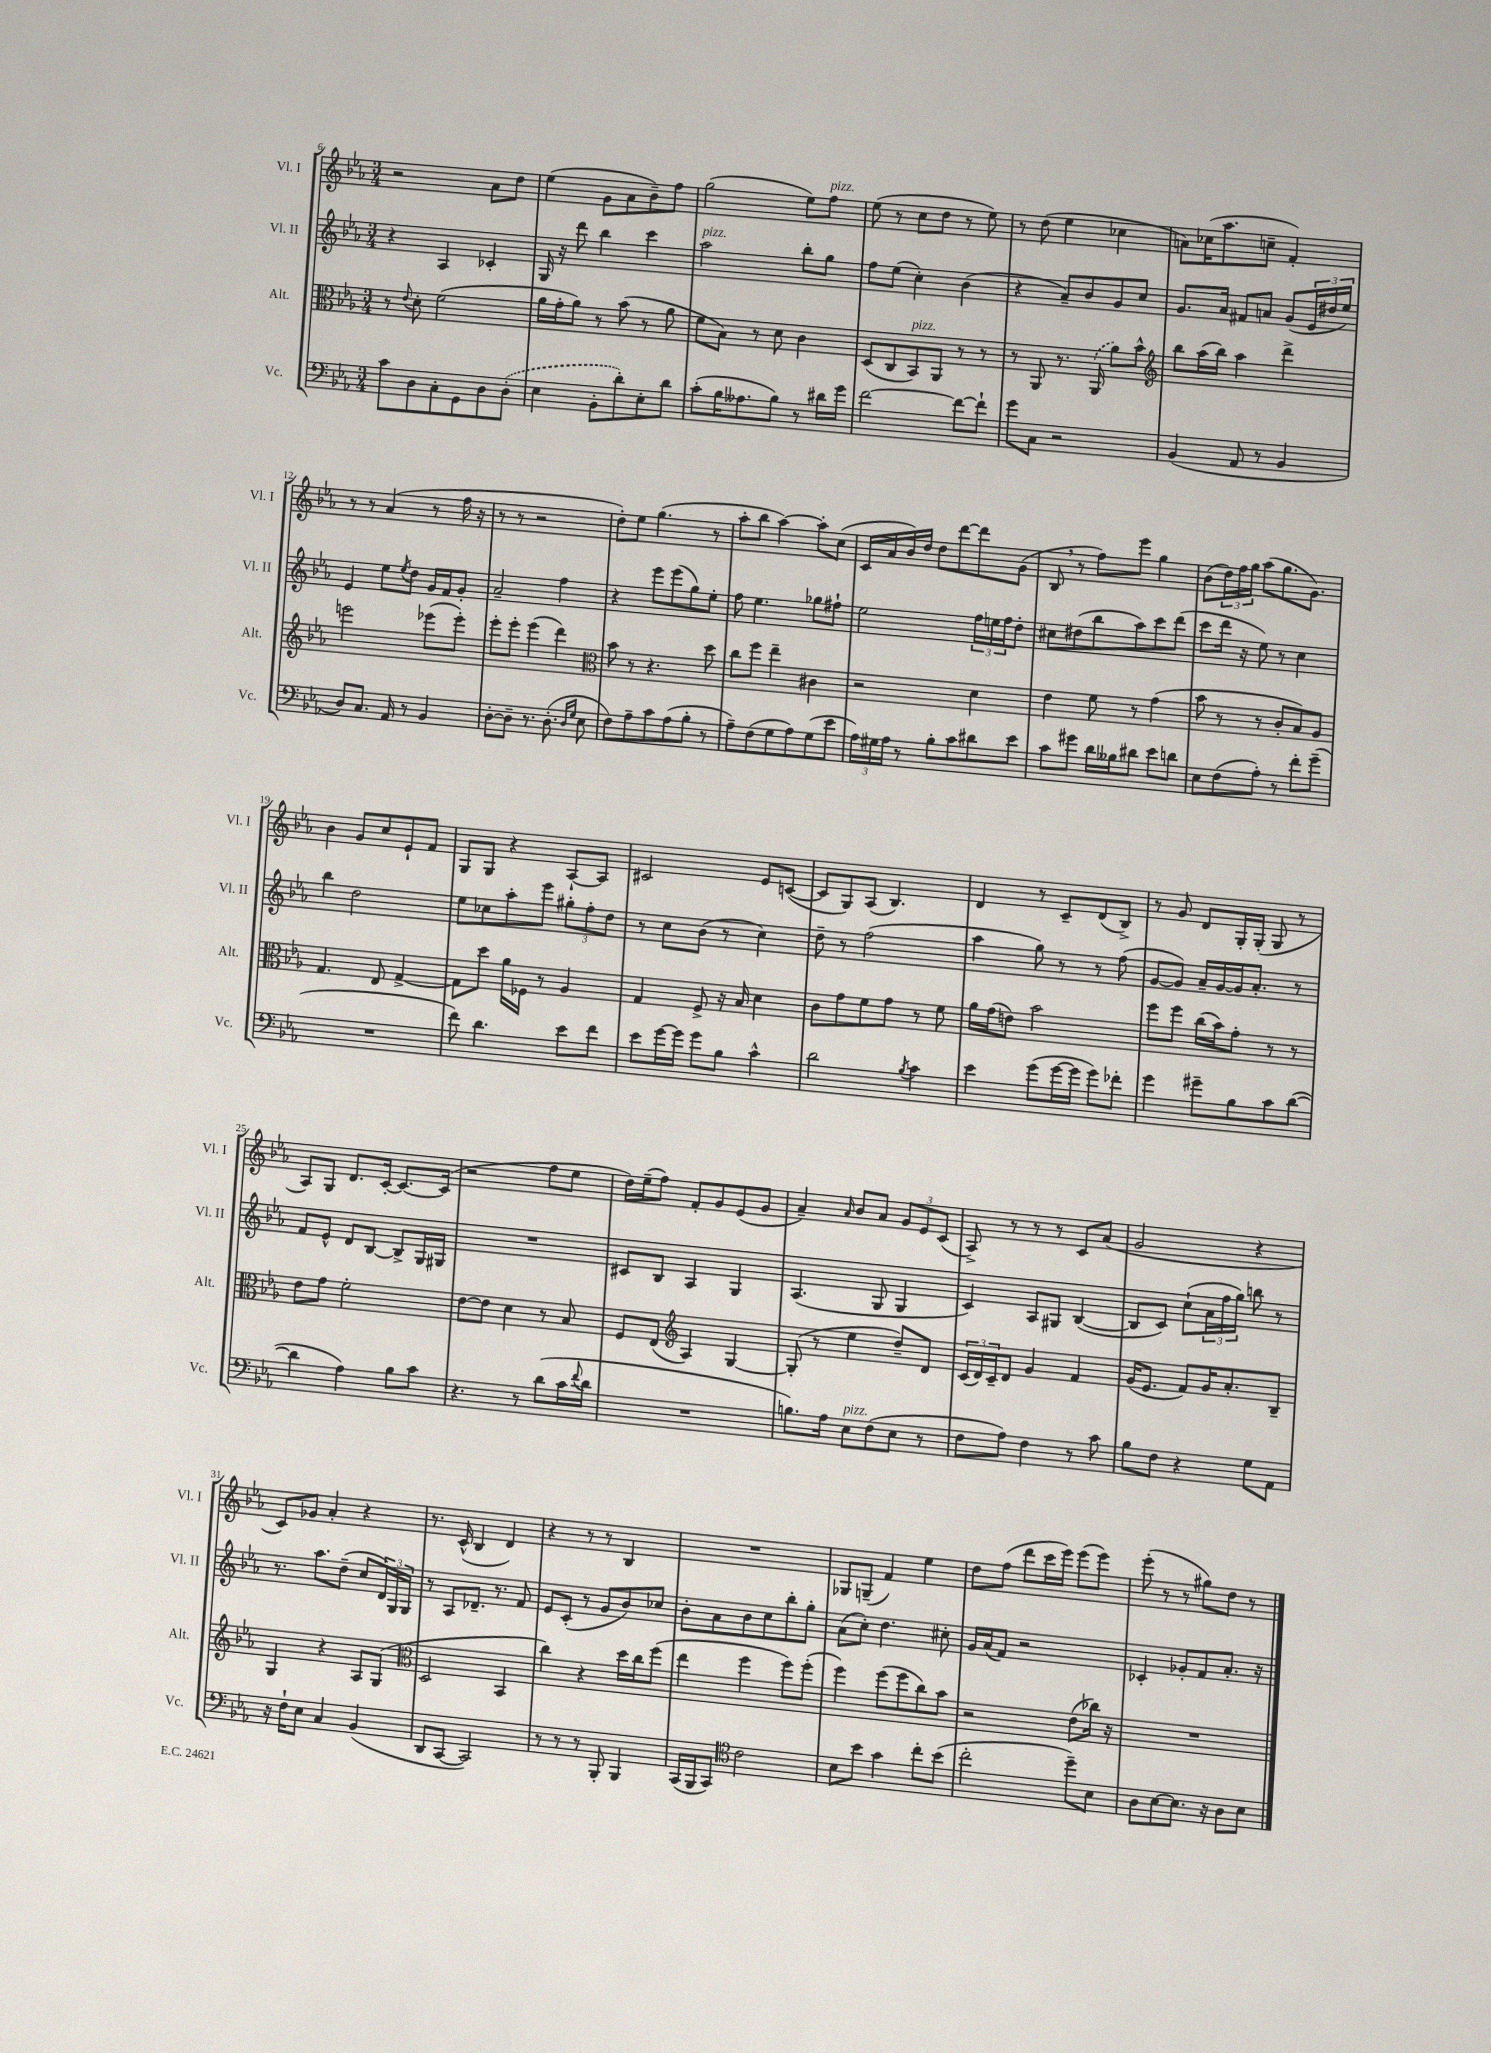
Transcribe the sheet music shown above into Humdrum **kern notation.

**kern	**kern	**kern	**kern
*staff4	*staff3	*staff2	*staff1
*clefF4	*clefC3	*clefG2	*clefG2
*k[b-e-a-]	*k[b-e-a-]	*k[b-e-a-]	*k[b-e-a-]
*M3/4	*M3/4	*M3/4	*M3/4
8c	8r	4r	2r
.	8qqe-	.	.
8D	8d'	.	.
8C'	(2f	4A-	.
8GG	.	.	.
8D	.	4c-'	8a-
(8D'	.	.	8dd
=	=	=	=
4E-	16a-	16G	(4ee-
.	16g'	16r	.
.	8a-)	8ddd	.
8BB-'	8r	4bb-	8g
8d')	(8b-	.	8a-
8E-'	8r	4ccc	8b-~)
8d	8a-	.	8ff
=	=	=	=
(8c'	8f	2aa-	(2gg
16B-	8B-)	.	.
8.A--	.	.	.
.	8r	.	.
8B-)	8d	.	.
8r	4c	8bb-'	8ee-)
16d#	.	8gg	8ff
16g	.	.	.
=	=	=	=
[2f	(8D	8ff	(8ee-
.	8C	(8ee-	8r
.	8BB-)	4cc')	8cc
.	8AA-	.	8dd
8f_	8r	(4b-	8r
8f`]	8r	.	8ee-)
=	=	=	=
8g	8r	4r	8r
8C	8AA-	.	(8dd
2r	8.r	8a-~)	4ee-
.	.	8b-	.
.	(16AA-	.	.
.	8a-)	8g	4cc-
.	8b-^^	8cc	.
=	=	=	=
*	*clefG2	*	*
(4BB-	8bb-	8.g	8a)
.	(16aa-	.	(16cc-
.	16bb-)	16a-	8.aa-
8AA-	4aa-	8f#	.
8r	.	8a	8cc~
4BB-	4ddd^	(8g	4f')
.	.	24e-	.
.	.	24dd#	.
.	.	24ee-)	.
=	=	=	=
8D)	2eee	4e-	8r
8.C	.	.	8r
.	.	8ee-	(4a-
16AA-	.	.	.
.	.	8qee-	.
8r	.	8dd	.
4BB-	(8eee-	16g	8r
.	.	16f	.
.	8eee-')	8g'	16ff
.	.	.	16r
=	=	=	=
[8D'	8eee-'	2a-~	8r
8D~]	8eee-'	.	8r
8.r	(4eee-	.	2r
(8.D'	.	.	.
.	4ddd)	4ff	.
16qqD	.	.	.
16qqG	.	.	.
8E-	.	.	.
=	=	=	=
*	*clefC3	*	*
8F)	8b-	4r	8dd')
8A-~	8r	.	8ee-
8c	4.r	8eee-	(4.gg
(8A-	.	(8eee-	.
8B-'	.	8gg)	.
8r	8dd	8ee-'	8r
=	=	=	=
8A-~)	8cc	8ff	8aa-'
(8F	8ff	4.ee-	8bb-
8G	4ee-~	.	[4aa-)
8A-)	.	.	.
(8G	4c#	8gg-	8aa-']
8e-	.	8ff#`	(8cc
=	=	=	=
24A-)	2r	2ee-	16c
24G#	.	.	.
.	.	.	16a-
24A-	.	.	.
8r	.	.	16b-)
.	.	.	16dd
8B-'	.	.	8dd
8c	.	.	[8ddd
8d#	4d	24ff	8ddd]
.	.	24ee	.
.	.	24ff	.
8e-	.	8dd'	(8g
=	=	=	=
8c	4e-	8cc#	8B-
8g#	.	(8dd#	8r
16d	8f	8bb-	8ff)
16B--	.	.	.
8d#	8r	8aa-)	8eee-
8e-	(4g	8ccc	4gg
8d	.	(8ddd	.
=	=	=	=
8E-	8b-	8ccc	(8b-
(8F	8r	16ddd	24dd)
.	.	.	24ff
.	.	16r	.
.	.	.	24gg
8A-')	8r	8ee-)	(8aa-
8r	8c'	8r	8.gg
8f'	8B-)	4cc	.
.	.	.	8.g)
(8g~	8A-	.	.
=	=	=	=
2.r	4.G	4bb-	4b-
.	.	2dd	8g
.	8E-	.	8cc
.	[4G^	.	8e-`
.	.	.	8f
=	=	=	=
8f)	8G]	8ee-	8G
4.d	8dd	8cc-	8G
.	16a-	8aa-'	4r
.	16F-	.	.
.	8r	8eee-	.
8e-	4A-	12gg#'	[8A-`
.	.	12ff'	.
8f	.	.	8A-]
.	.	12dd	.
=	=	=	=
8e-	4G	8r	2c#
[16g	.	8cc	.
16g]	.	.	.
8g	8F^	(8b-	.
8B-	16r	8r	.
.	16B-	.	.
4c^^	4d	4cc)	8e-
.	.	.	([8c
=	=	=	=
2d	8c	8dd~	8c]
.	8g	8r	8G)
.	8f	(2ff	(8A-
.	8g	.	4.B-)
8qB-	.	.	.
4c	8r	.	.
.	8f	.	.
=	=	=	=
4e-	16a-	4aa-	4d
.	(16g	.	.
.	8e)	.	.
(8g	2b-	8gg)	8r
[16g	.	8r	8c~
16g]	.	.	.
8g)	.	8r	(8d
8f-'	.	(8ff	8B-^)
=	=	=	=
4g	8ff	[8g	8r
.	8ff	8g])	8g
8g#~	(16cc	16a-~	8d
.	16b-)	[16g	.
8B-	8g'	16g]	16G'
.	.	8.a-'	(16G'
8c	8r	.	8G
([8d	8r	8r	8r
=	=	=	=
4d]	8e-	8f	8A-)
.	8g	8e-^^	8G
4A-)	2f'	8d	8.d
.	.	[8B-	.
.	.	.	[16c'
8B-	.	8B-^]	8.c_
8c	.	16G	.
.	.	16G#	(16c]
=	=	=	=
4.r	[8e-	2.r	2r
.	8e-]	.	.
.	4d	.	.
8r	.	.	.
(8d	8r	.	8ff
16c	8B-	.	8ee-
8qqf	.	.	.
16d	.	.	.
=	=	=	=
2.r	8F	8c#	16dd)
.	.	.	(16ee-~
.	(8E-	8B-	8ff)
*	*clefG2	*	*
.	4A-)	4A-	8f'
.	.	.	8g
.	[4G	4G	(8e-
.	.	.	8g
=	=	=	=
8.B)	(8G']	(4.A-	4a-~)
.	8r	.	.
16A-	.	.	.
.	.	.	16qqa-
8E-	4ee-	.	8b-
(8F	.	8G	8a-
8E-	8dd~)	4G	12g
.	.	.	12e-
8r	8d	.	.
.	.	.	(12c
=	=	=	=
8F	(24c	4c)	8A-^)
.	24d)	.	.
.	24c~	.	.
8A-)	8d	.	8r
4F	4g	8A-	8r
.	.	8G#	8r
8r	4f	([4B-	8c
8c	.	.	(8a-
=	=	=	=
8B-	(16g	8B-]	2g
.	8.e-	.	.
8F	.	8c)	.
4r	8f)	(8cc`	.
.	16g	24a-	.
.	.	24ff	.
.	8.a-'	.	.
.	.	24gg)	.
8G	.	8bb	4r
8AA-	8B-~	8r	.
=	=	=	=
16r	4G	8.r	8c)
16F`	.	.	.
8E-	.	.	8g-
.	.	8.aa-	.
4C	4r	.	4a-'
.	.	(8dd~	.
(4BB-	8A-	8cc	4r
.	(8G	24d)	.
.	.	24G	.
.	.	24G	.
=	=	=	=
*	*clefC3	*	*
8DD	2D	8r	8.r
[8CC	.	8A-	.
.	.	.	(16c^^
2CC])	.	8.d-~	4B-
.	.	8.r	.
.	4BB-	.	4d)
.	.	8f	.
=	=	=	=
8r	4cc)	8e-	4r
8r	.	(8c'	.
8r	4r	8r	8r
8BBB-'	.	8g	8r
4BBB-	16dd	8b-)	4B-
.	16cc	.	.
.	(8ff	8cc-	.
=	=	=	=
(16CC	4ee-	8b-'	2.r
16BBB-	.	.	.
8CC)	.	8a-	.
*clefC4	*	*	*
2c	4ff	8b-	.
.	.	8cc	.
.	8ff)	8bb-'	.
.	(8ff'	8gg'	.
=	=	=	=
8B-	4ff)	(8a-	8G-
8b-	.	8cc')	(8G~
4g	(8ff	4.dd	4f)
.	8ff	.	.
8cc'	8cc)	.	4ee-
(8b-	8b-	8cc#'	.
=	=	=	=
2cc'	2r	16g	8dd
.	.	(16a-	.
.	.	8f)	(8ff
.	.	2r	8ddd
.	.	.	16ccc
.	.	.	16eee-)
8dd~)	(8e-	.	(8eee-
8B-	16cc-)	.	8eee-)
.	16r	.	.
=	=	=	=
8A-	2.r	4c-'	(8eee-'
[8B-	.	.	8r
8.B-]	.	8g-'	8r
.	.	8f	8gg#)
16r	.	.	.
8A-	.	8.a-'	8dd
8B-	.	.	8r
.	.	16r	.
==	==	==	==
*-	*-	*-	*-
